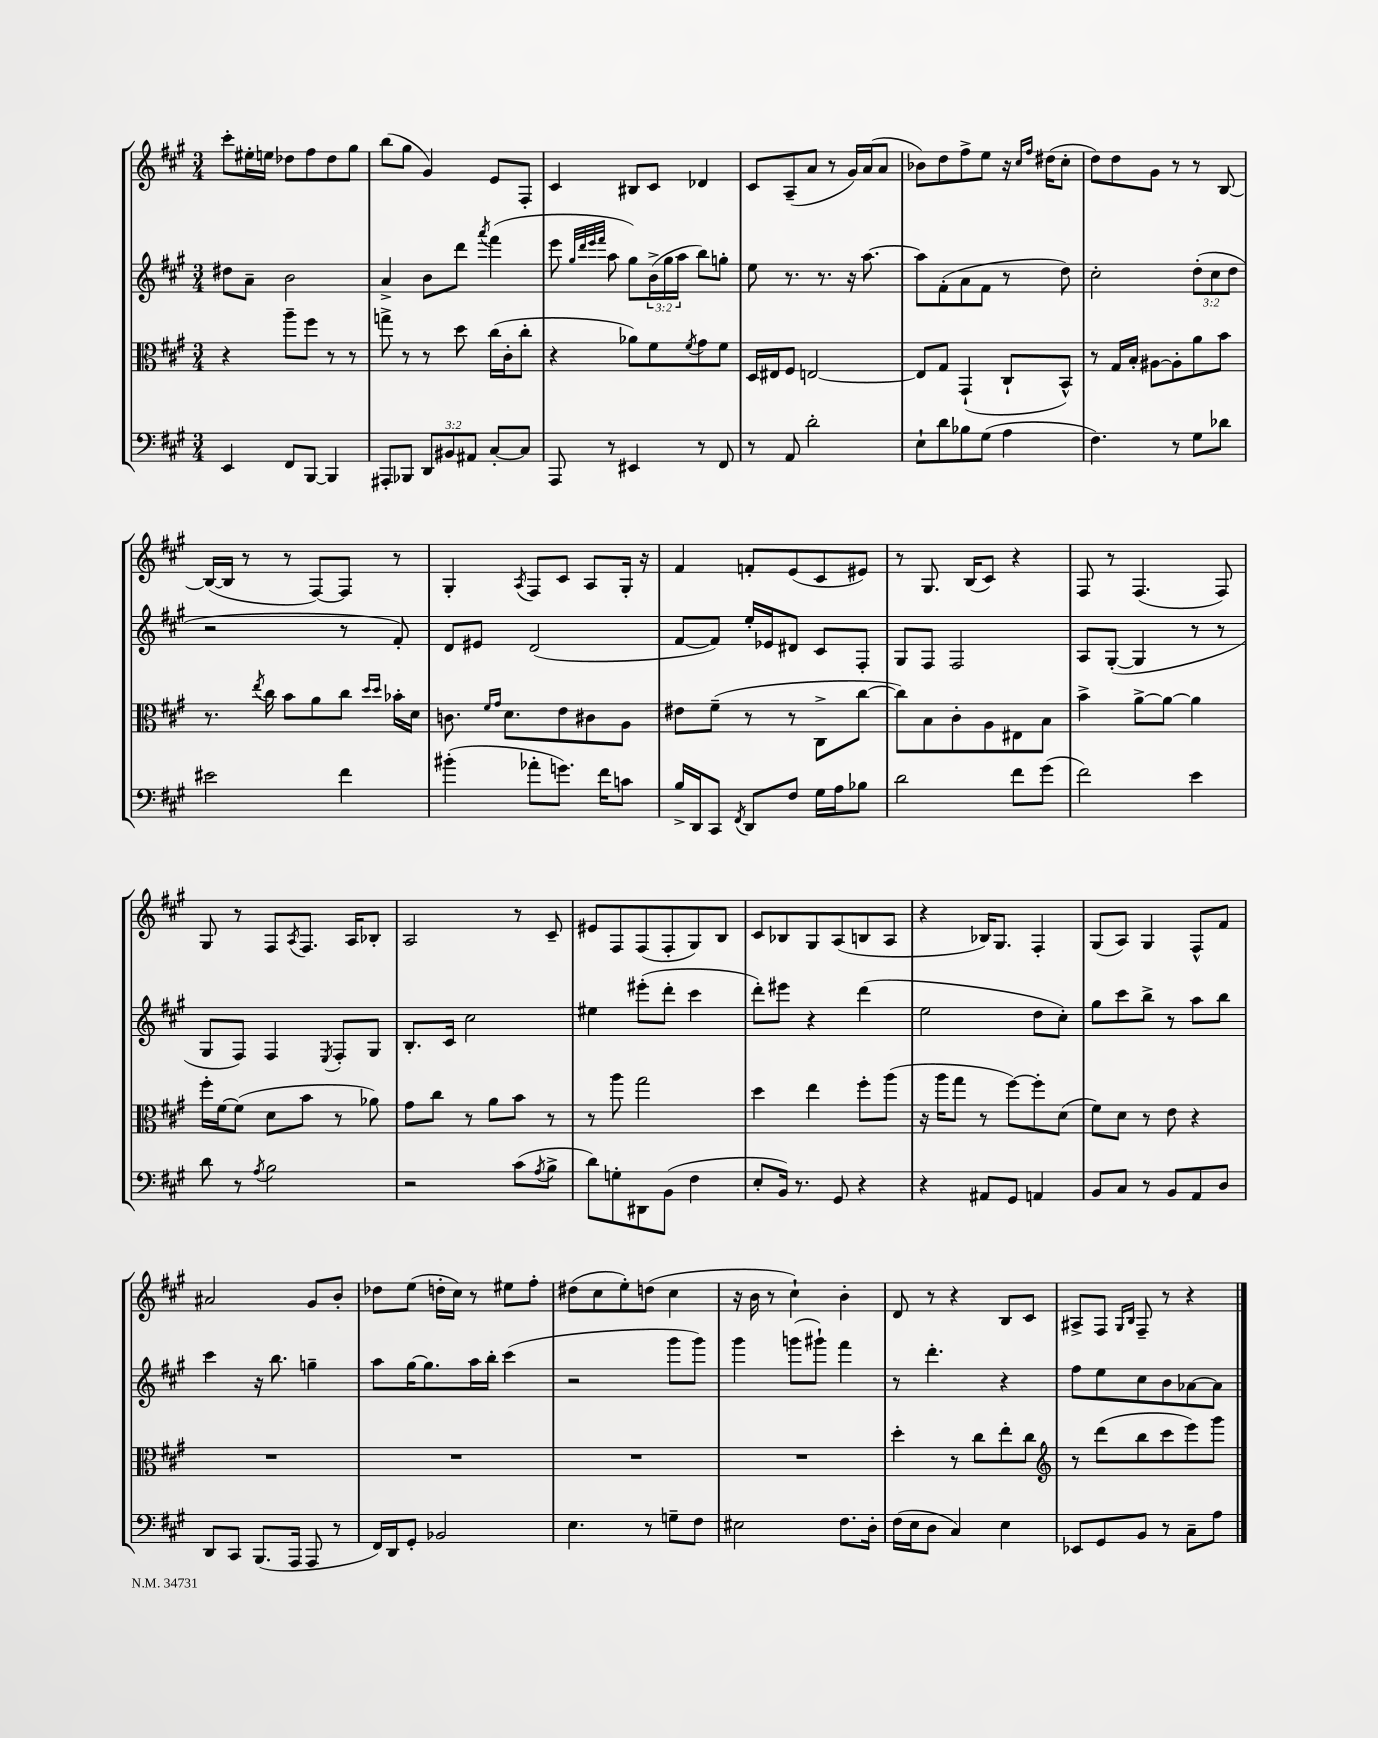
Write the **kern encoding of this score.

**kern	**kern	**kern	**kern
*part4	*part3	*part2	*part1
*staff4	*staff3	*staff2	*staff1
*clefF4	*clefC3	*clefG2	*clefG2
*k[f#c#g#]	*k[f#c#g#]	*k[f#c#g#]	*k[f#c#g#]
*M3/4	*M3/4	*M3/4	*M3/4
=43	=43	=43	=43
4EE/	4r	8dd#X\L	8ccc#'\L
.	.	8a~\J	16ee#X'\L
.	.	.	16een\JJ
8FF#/L	8aa~\L	2b\	8dd-X\L
[8BBB/J	8ff#\J	.	8ff#\
4BBB/]	8r	.	8dd-\
.	8r	.	8gg#\J
=44	=44	=44	=44
8AAA#X'/L	8ggn^\	4a^/	(8bb\L
8BBB-X/J	8r	.	8gg#\J
12DD/L	8r	8b\L	4g#/)
12BB#X/	.	.	.
.	8dd\	8ddd\J	.
12AA#X/J	.	.	.
.	.	8qaaa/	.
[8C#'/L	(16cc#\LL	(4fff#\	8e/L
.	16c#'\J	.	.
8C#/J]	8cc#'\J	.	8F#'/J
=45	=45	=45	=45
8AAA/	4r	8eee\	4c#/
.	.	32qqgg#/LLL	.
.	.	32qqddd/	.
.	.	32qqeee/	.
.	.	32qqfff#/JJJ	.
8r	.	8aa\	.
4EE#X/	8a-X\L)	8gg#\L)	8B#X/L
.	8f#\	(24b^\L	8c#/J
.	.	24gg#\	.
.	.	24aa\JJ	.
.	8qf#/	.	.
8r	8g#\	8bb\L)	4d-X/
8FF#/	8f#\J	8ggn'\J	.
=46	=46	=46	=46
8r	16D/LL	8ee\	8c#/L
.	16E#X/J	.	.
8AA/	8F#/J	8.r	(8A~/
2d'\	[2En/	.	8a/J
.	.	8.r	.
.	.	.	8r
.	.	16r	16g#/LL)
.	.	[8.aa\	(16a/J
.	.	.	8a/J
=47	=47	=47	=47
8E`\L	8E/L]	8aa\L]	8b-X\L)
8d\	8G#/J	(8f#'\	8dd\
8B-X\	(4GG#`/	8a\	8ff#^\
(8G#\J	.	8f#\J	8ee\J
4A\	8C#`/L	8r	16r
.	.	.	16qqcc#/LL
.	.	.	16qqff#/JJ
.	.	.	(16dd#X\KL
.	8BB^^/J)	8dd\)	8cc#'\J
=48	=48	=48	=48
4.F#\)	8r	2cc#'\	8dd\L)
.	16G#/LL	.	8dd\
.	16B'/JJ	.	.
.	[8A#X\L	.	8g#\J
8r	8A#'\]	.	8r
8G#\L	8a\	(12dd'\L	8r
.	.	12cc#\	.
8d-X\J	8b\J	.	[8B/
.	.	12dd\J	.
!!LO:LB:g=z
=49	=49	=49	=49
2e#X\	8.r	2r	(16B/LL_
.	.	.	16B/JJ]
.	.	.	8r
.	8qee/	.	.
.	16cc#\	.	.
.	8b\L	.	8r
.	8a\	.	[8F#/L)
4f#\	8cc#\J	8r	8F#/J]
.	16qqdd/LL	.	.
.	16qqdd/JJ	.	.
.	16b-X'\LL	8f#'/)	8r
.	16d\JJ	.	.
=50	=50	=50	=50
(4b#X'\	8.cn\	8d/L	4G#'/
.	.	8e#X/J	.
.	16qqf#/LL	.	.
.	16qqg#/JJ	.	.
.	8.d\L	.	.
.	.	.	8qA/
8a-X'\L	.	(2d/	8F#/L
8.gn\J)	8e\	.	8c#/J
.	8c#X\	.	8A/L
16f#\KL	.	.	.
8cn\J	8A\J	.	16G#'/Jk
.	.	.	16r
=51	=51	=51	=51
16B^/LL	8e#X\L	[8f#/L	4f#/
16DD/J	.	.	.
8CC#/J	(8f#~\J	8f#/J])	.
8qFF#/	.	.	.
8DD/L	8r	16ee'/LL	8fn'/L
.	.	16e-X/J	.
8F#/J	8r	8d#X/J	(8e/
16G#\LL	8C#^\L	8c#/L	8c#/
16A\J	.	.	.
8B-X\J	[8cc#\J	8F#'/J	8e#X/J)
=52	=52	=52	=52
2d\	8cc#\L])	8G#/L	8r
.	8B\	8F#/J	8.G#/
.	8c#'\	2F#/	.
.	.	.	(16B/KL
.	8A\	.	8c#/J)
8f#\L	8E#X\	.	4r
(8g#\J	8B\J	.	.
=53	=53	=53	=53
2f#\)	4b^\	8A/L	8F#/
.	.	([8G#'/J	8r
.	[8a^\L	4G#/]	(4.F#/
.	8a\J_	.	.
4e\	4a\]	8r	.
.	.	8r	8F#/)
!!LO:LB:g=z
=54	=54	=54	=54
8d\	16ff#'\LL	8G#/L	8G#/
.	[16f#\J	.	.
8r	(8f#\J]	8F#/J)	8r
8qA/	.	.	.
2B\	8d\L	4F#/	8F#/L
.	.	.	8qA/
.	8b\J	.	8.F#/J
.	.	8qE/	.
.	8r	8F#'/L	.
.	.	.	16A/KL
.	8a-X\)	8G#/J	8B-X'/J
=55	=55	=55	=55
2r	8g#\L	8.B'/L	2A/
.	8cc#\J	.	.
.	.	16c#/Jk	.
.	8r	2cc#\	.
.	8a\L	.	.
(8c#\L	8b\J	.	8r
8qA/	.	.	.
8B^\J	8r	.	8c#~/
=56	=56	=56	=56
8d\L)	8r	4ee#X\	8e#X/L
8Gn'\	8aa\	.	8F#/
8DD#X\	2gg#\	(8eee#X'\L	(8F#/
(8BB\J	.	8ddd'\J	8F#'/
4F#\	.	4ccc#\	8G#/)
.	.	.	8B/J
=57	=57	=57	=57
8E'/L	4dd\	8ddd'\L)	8c#/L
16BB/Jk)	.	8eee#X\J	8B-X/
8.r	.	.	.
.	4ee\	4r	8G#/
8GG#/	.	.	(8A/
4r	8ff#'\L	(4ddd\	8Bn/
.	(8aa\J	.	8A/J
=58	=58	=58	=58
4r	16r	2ee\	4r
.	16aa\KL	.	.
.	8gg#\J	.	.
8AA#X/L	8r	.	16B-X/KL)
.	.	.	8.G#/J
8GG#/J	[8ff#\L)	.	.
4AAn/	8ff#'\]	8dd\L	4F#'/
.	(8d\J	8cc#'\J)	.
=59	=59	=59	=59
8BB/L	8f#\L)	8gg#\L	(8G#/L
8C#/J	8d\J	8ccc#\	8A/J)
8r	8r	8bb^\J	4G#/
8BB/L	8e\	8r	.
8AA/	4r	8aa\L	8F#^^/L
8D/J	.	8bb\J	8f#/J
!!LO:LB:g=z
=60	=60	=60	=60
8DD/L	2.r	4ccc#\	2a#X/
8CC#/J	.	.	.
(8.BBB/L	.	16r	.
.	.	8.bb\	.
16AAA/Jk	.	.	.
8AAA/	.	4ggn~\	8g#/L
8r	.	.	8b'/J
=61	=61	=61	=61
16FF#/LL)	2.r	8aa\L	8dd-X\L
16DD/J	.	.	.
8GG#'/J	.	[16gg#\K	(8ee\J
.	.	8.gg#\]	.
2BB-X/	.	.	16ddn'\LL
.	.	.	16cc#\JJ)
.	.	16aa\L	8r
.	.	16bb'\JJ	.
.	.	(4ccc#\	8ee#X\L
.	.	.	8ff#'\J
=62	=62	=62	=62
4.E\	2.r	2r	(8dd#X\L
.	.	.	8cc#\
.	.	.	8ee'\)
8r	.	.	(8ddn\J
8Gn~\L	.	8ggg#\L	4cc#\
8F#\J	.	8ggg#\J)	.
=63	=63	=63	=63
2E#X\	2.r	4ggg#\	16r
.	.	.	16b\
.	.	.	8r
.	.	(8gggn\L	4cc#`\)
.	.	8ggg#X`\J)	.
8.F#\L	.	4fff#\	4b'\
16D'\Jk	.	.	.
=64	=64	=64	=64
(16F#\LL	4dd'\	8r	8d/
16E\J	.	.	.
8D\J	.	4.ddd'\	8r
4C#/)	8r	.	4r
.	8cc#\L	.	.
4E\	8ee'\	4r	8B/L
.	8cc#\J	.	8c#/J
=65	=65	=65	=65
*	*clefG2	*	*
8EE-X/L	8r	8ff#\L	8A#X^/L
8GG#/	(8ddd\L	8ee\	8F#/J
.	.	.	16qqG#/LL
.	.	.	16qqB/JJ
8BB/J	8bb\	8cc#\	8F#~/
8r	8ccc#\	8b\	8r
8C#~\L	8eee\)	[8a-X\	4r
8A\J	8ggg#\J	8a-\J]	.
==	==	==	==
*-	*-	*-	*-
